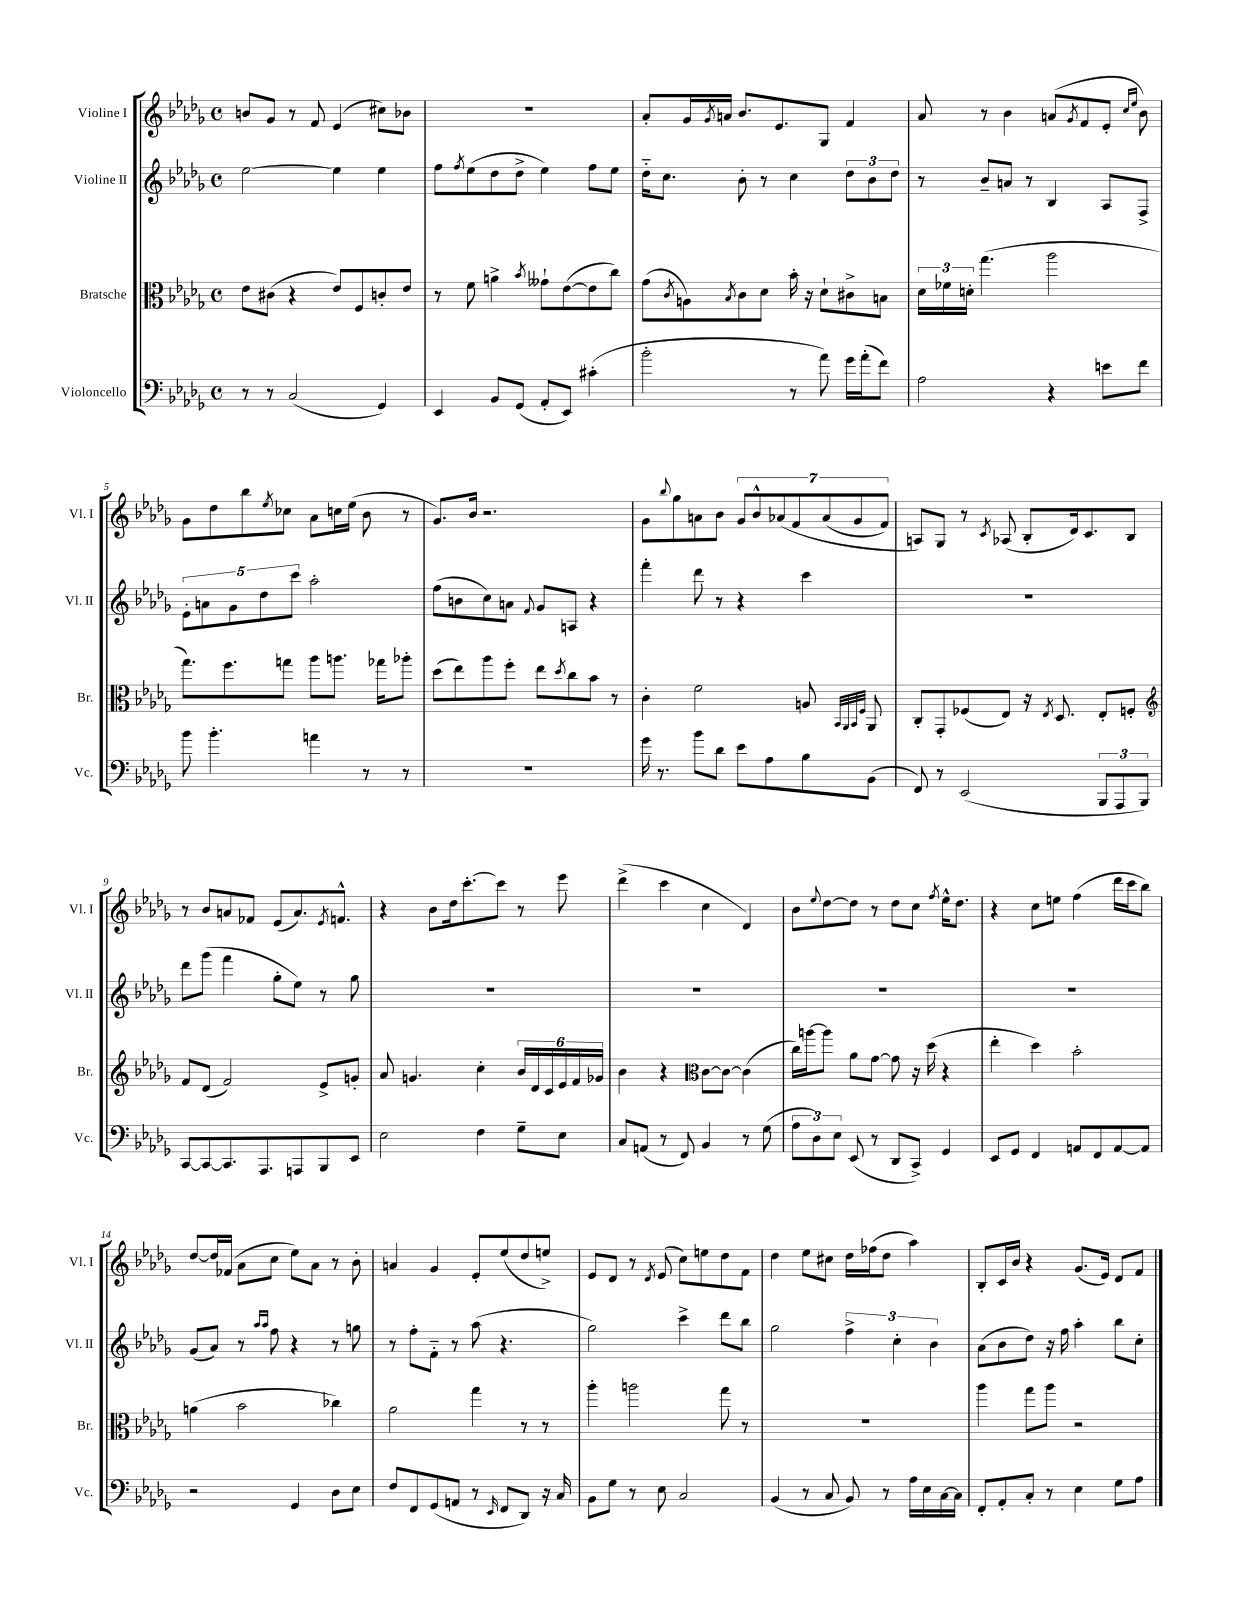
<<
\new StaffGroup <<
\new Staff = "s0" \with { instrumentName = "Violine I" shortInstrumentName = "Vl. I" } {
    \clef treble \key des \major \defaultTimeSignature \time 4/4
    b'8 ges'8 r8 f'8 ees'4( cis''8) bes'8 |
    R1 |
    aes'8-. ges'16 \acciaccatura { ges'8 } a'16 bes'8. ees'8. ges8 f'4 |
    aes'8 r8 bes'4 a'8( \acciaccatura { ges'8 } f'8 ees'8-. \grace { c''16 ees''16 } bes'8) |
    ges'8 des''8 bes''8 \acciaccatura { ees''8 } ces''8 aes'8 c''16 ees''16( bes'8 r8 |
    ges'8.) bes'16 r2. |
    ges'8 \appoggiatura { bes''8 } ges''8 a'8 bes'8 \tuplet 7/4 { ges'8 bes'8-^ aes'8\( f'8 aes'8( ges'8 f'8) } |
    a8\) ges8 r8 \acciaccatura { c'8 } aes8( bes8-. des'16) c'8. bes8 |
    r8 bes'8 a'8 fes'8 ees'8( a'8.) \acciaccatura { ees'8 } f'8.-^ |
    r4 bes'8 des''16 c'''8.~-. c'''8 r8 ees'''8 |
    des'''4->( c'''4 c''4 des'4) |
    bes'8 \appoggiatura { ees''8 } des''8~ des''8 r8 des''8 c''8 \acciaccatura { f''8 } ees''16-^ des''8. |
    r4 c''8 e''8 f''4( des'''16 c'''16 bes''8) |
    des''8~ des''16 fes'16( aes'8 c''8 ees''8) aes'8 r8 bes'8-. |
    a'4 ges'4 ees'8-. ees''8( des''8 e''8->) |
    ees'8 des'8 r8 \acciaccatura { des'8 } ees'8( c''8) e''8 des''8 f'8 |
    des''4 ees''8 cis''8 des''16 fes''16( des''8 aes''4) |
    bes8-. c'16 bes'16 r4 ges'8.( ees'16) des'8 f'8 \bar "|." |
}
\new Staff = "s1" \with { instrumentName = "Violine II" shortInstrumentName = "Vl. II" } {
    \clef treble \key des \major \defaultTimeSignature \time 4/4
    ees''2~ ees''4 ees''4 |
    f''8 \acciaccatura { f''8 } ees''8( des''8 des''8-> ees''4) f''8 ees''8 |
    des''16-_ c''8. bes'8-. r8 c''4 \tuplet 3/2 { des''8 bes'8 des''8 } |
    r8 bes'8-- a'8 r8 bes4 aes8 f8-> |
    \tuplet 5/4 { ees'8-. a'8 ges'8 des''8 c'''8 } aes''2-. |
    f''8( b'8 c''8) a'8 \appoggiatura { f'8 } ges'8 a8 r4 |
    f'''4-. des'''8 r8 r4 c'''4 |
    R1 |
    des'''8 ges'''8( f'''4 ges''8-. ees''8) r8 ges''8 |
    R1 |
    R1 |
    R1 |
    R1 |
    ges'8( aes'8) r8 \grace { aes''16 aes''16 } f''8 r4 r8 g''8 |
    r8 f''8-. f'8-_ r8 aes''8( r4. |
    ges''2) c'''4-> des'''8 bes''8 |
    ges''2 \tuplet 3/2 { f''4-> c''4-. bes'4 } |
    aes'8( bes'8 des''8) r16 f''16 aes''4-. bes''8 c''8-. \bar "|." |
}
\new Staff = "s2" \with { instrumentName = "Bratsche" shortInstrumentName = "Br." } {
    \clef alto \key des \major \defaultTimeSignature \time 4/4
    ees'8 cis'8( r4 ees'8) f8 c'8-. ees'8 |
    r8 f'8 a'4-> \acciaccatura { bes'8 } geses'8-! ees'8~( ees'8 c''8) |
    ges'8( \acciaccatura { c'8 } a8) \acciaccatura { bes8 } c'8 des'8 bes'16-. r16 des'8-! cis'8-> b8 |
    \tuplet 3/2 { des'16 fes'16 d'16-. } ges''4.( aes''2 |
    ges''8.) f''8. g''8 aes''8 a''8. ges''16 aes''8-. |
    des''8( ees''8) aes''8 f''8-. ees''8 \acciaccatura { des''8 } c''8 bes'8 r8 |
    c'4-. f'2 a8 \grace { bes,32 aes,32 bes,32 f32 } aes,8 |
    c8-. ges,8-. fes8( ees8) r16 \acciaccatura { ees8 } des8. ees8-. f8-. |
    \clef treble f'8 des'8( f'2) ees'8-> g'8-. |
    aes'8 g'4. c''4-. \tuplet 6/4 { bes'16 des'16 c'16 ees'16 f'16 ges'16 } |
    bes'4 r4 \clef alto c'8~ c'8~ c'4( |
    c''16) a''16~ a''8 aes'8 ges'8~ ges'8 r16 des''16( r4 |
    ees''4-. des''4) bes'2-. |
    a'4( bes'2 ces''4) |
    aes'2 ges''4 r8 r8 |
    aes''4-. a''2 ges''8 r8 |
    R1 |
    aes''4 ges''8 aes''8 r2 \bar "|." |
}
\new Staff = "s3" \with { instrumentName = "Violoncello" shortInstrumentName = "Vc." } {
    \clef bass \key des \major \defaultTimeSignature \time 4/4
    r8 r8 c2( ges,4) |
    ees,4 bes,8 ges,8( aes,8-. ees,8) cis'4-.( |
    bes'2-. r8 aes'8) ges'16 aes'16-.( f'8) |
    aes2 r4 e'8 f'8 |
    bes'8 bes'4.-. a'4 r8 r8 |
    R1 |
    ges'16 r8. bes'8 des'8 ees'8 aes8 bes8 bes,8( |
    f,8) r8 ees,2( \tuplet 3/2 { bes,,8 aes,,8 bes,,8) } |
    c,8~ c,8~ c,8. aes,,8. a,,8 bes,,8 ees,8 |
    ees2 f4 ges8-- ees8 |
    c8 a,8( r8 f,8) bes,4 r8 ges8( |
    \tuplet 3/2 { aes8 des8) ees8 } ees,8( r8 des,8 c,8->) ges,4 |
    ees,8 ges,8 f,4 a,8 f,8 a,8~ a,8 |
    r2 ges,4 des8 ees8 |
    f8 f,8 ges,8( a,8 r8 \grace { ees,16 } f,8 des,8) r16 c16 |
    bes,8 ges8 r8 ees8 c2 |
    bes,4( r8 c8 bes,8) r8 aes16 ees16 c16~ c16 |
    f,8-. aes,8-. c8-. r8 ees4 ges8 aes8 \bar "|." |
}
>>
>>
